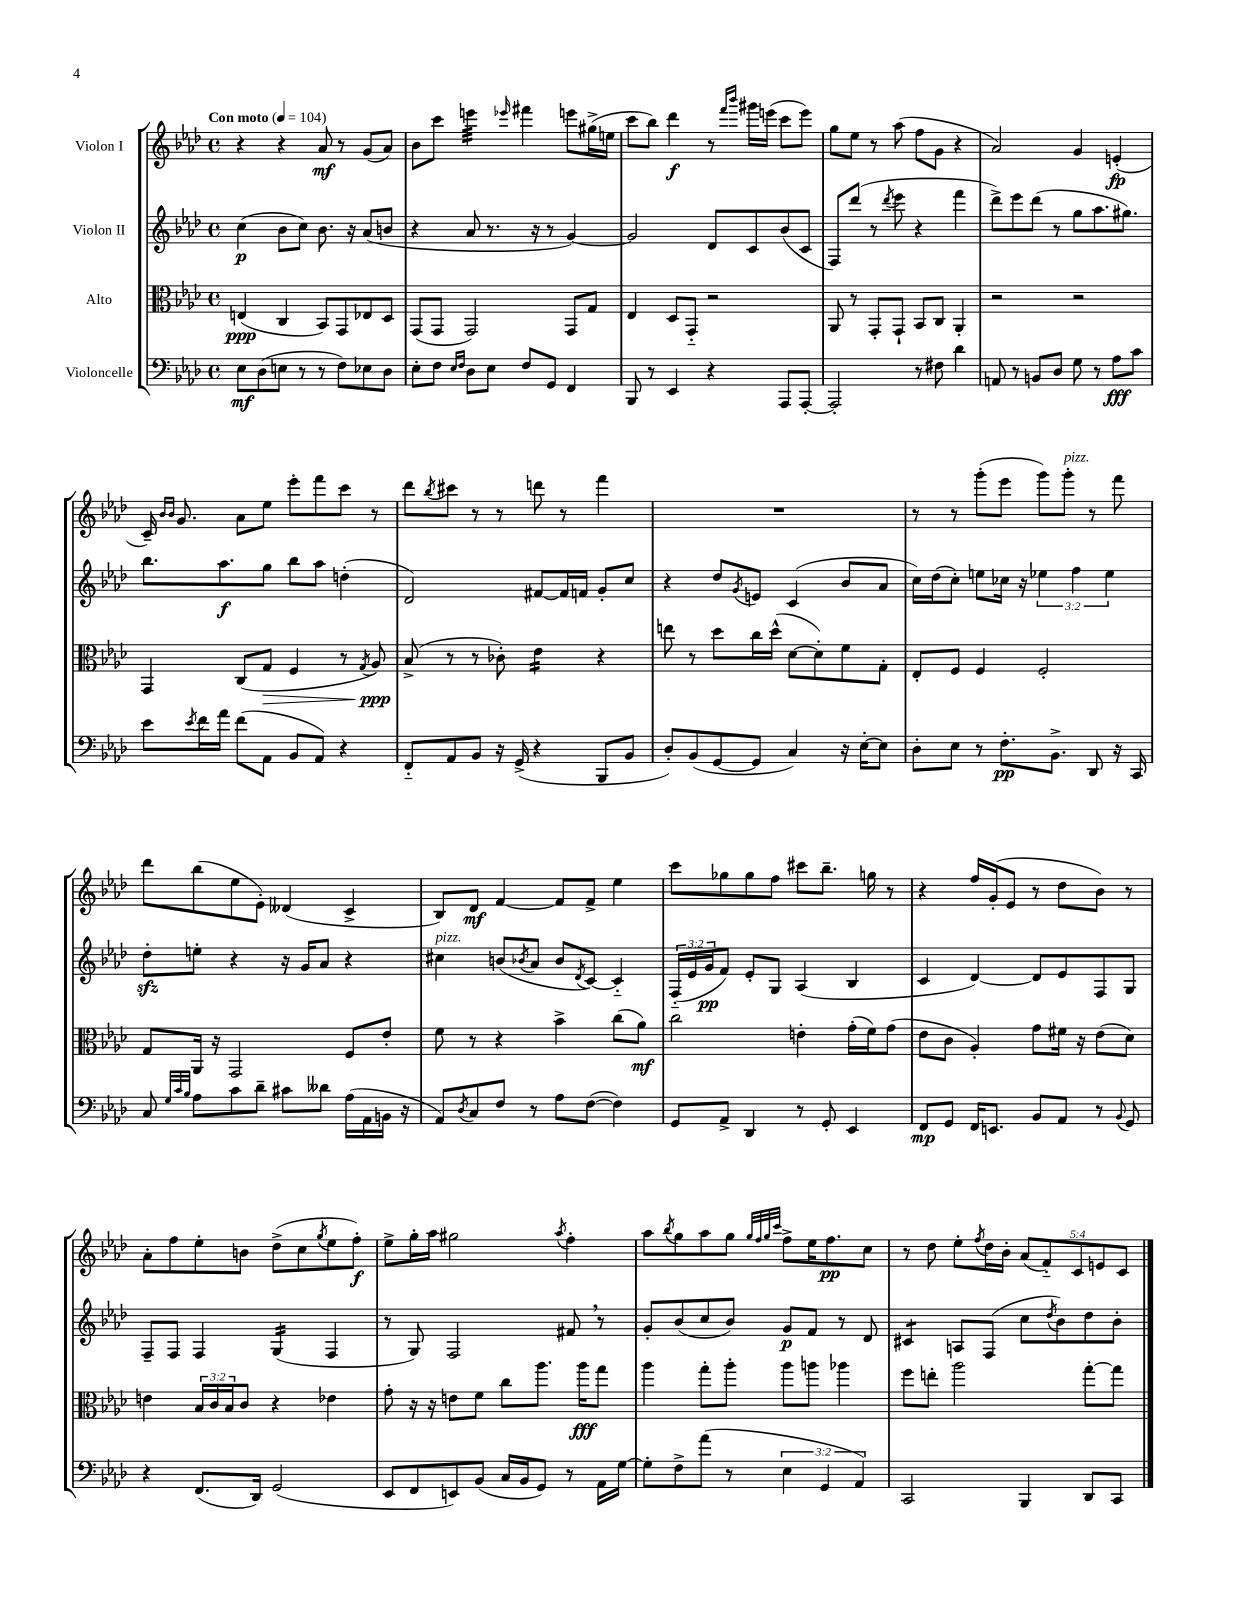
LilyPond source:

<<
\new StaffGroup <<
\new Staff = "s0" \with { instrumentName = "Violon I" } {
    \clef treble \key aes \major \defaultTimeSignature \time 4/4 \override Staff.TupletNumber.text = #tuplet-number::calc-fraction-text \tempo "Con moto" 4 = 104
    r4 r4 aes'8\mf r8 g'8( aes'8) |
    bes'8 c'''8 e'''4:32 \grace { ees'''16 } fis'''4 e'''8 gis''16->( e''16 |
    c'''8 bes''8) des'''4\f r8 \grace { f'''16 bes'''16 } gis'''16 e'''16( c'''8 e'''8) |
    g''8 ees''8 r8 aes''8( f''8 g'8 r4 |
    aes'2) g'4 e'4-.\fp( |
    c'16--) \grace { bes'16 bes'16 } g'8. aes'8 ees''8 ees'''8-. f'''8 c'''8 r8 |
    des'''8 \acciaccatura { bes''8 } cis'''8 r8 r8 d'''8 r8 f'''4 |
    R1 |
    r8 r8 g'''8-.( ees'''8 g'''8) g'''8-.^\markup { \italic "pizz." } r8 f'''8 |
    des'''8 bes''8( ees''8 ees'8-.) deses'4( c'4-> |
    bes8) des'8\mf f'4~ f'8 f'8-> ees''4 |
    c'''8 ges''8 ges''8 f''8 cis'''8 bes''8.-- g''16 r8 |
    r4 f''16 g'16-.( ees'8 r8 des''8 bes'8) r8 |
    aes'8-. f''8 ees''8-. b'8 des''8->( c''8 \acciaccatura { g''8 } ees''8 f''8-.\f) |
    ees''8-> g''16-. aes''16 gis''2 \acciaccatura { aes''8 } f''4-. |
    aes''8 \acciaccatura { bes''8 } g''8 aes''8 g''8 \grace { g''32 f''32 g''32 c'''32 } f''8-> ees''16 f''8.\pp c''8 |
    r8 des''8 ees''8-. \acciaccatura { f''8 } des''16 bes'16-. \tuplet 5/4 { aes'8( f'8-_) c'8 e'8 c'8 } \bar "|." |
}
\new Staff = "s1" \with { instrumentName = "Violon II" } {
    \clef treble \key aes \major \defaultTimeSignature \time 4/4 \override Staff.TupletNumber.text = #tuplet-number::calc-fraction-text
    c''4\p( bes'8 c''8) bes'8. r16 aes'8( b'8 |
    r4 aes'8 r8. r16 r8 g'4~) |
    g'2 des'8 c'8 bes'8( c'8 |
    f8) des'''8( r8 \acciaccatura { des'''8 } ees'''8 r4 f'''4 |
    des'''8->) ees'''8 des'''8( r8 g''8 aes''8. gis''8.) |
    bes''8. aes''8.\f g''8 bes''8 aes''8 d''4-.( |
    des'2) fis'8~ fis'16 f'16 g'8-. c''8 |
    r4 des''8 \acciaccatura { g'8 } e'8 c'4( bes'8 aes'8 |
    c''16) des''16( c''8-.) e''8 ces''16 r16 \tuplet 3/2 { ees''4 f''4 ees''4 } |
    des''8-.\sfz e''8-. r4 r16 g'16 aes'8 r4 |
    cis''4^\markup { \italic "pizz." } b'8( \acciaccatura { bes'8 } aes'8 bes'8 \acciaccatura { des'8 } c'8~) c'4-_ |
    \tuplet 3/2 { f16-_( ees'16 g'16\pp } f'8) ees'8-. g8 aes4( bes4 |
    c'4 des'4~) des'8 ees'8 f8 g8 |
    f8-- f8 f4 g4:16( f4 |
    r8 g8) f2 fis'8 \breathe r8 |
    g'8-. bes'8( c''8 bes'8) g'8\p f'8 r8 des'8 |
    cis'4:8 a8 f8( c''8 \acciaccatura { des''8 } bes'8) des''8 bes'8-. \bar "|." |
}
\new Staff = "s2" \with { instrumentName = "Alto" } {
    \clef alto \key aes \major \defaultTimeSignature \time 4/4 \override Staff.TupletNumber.text = #tuplet-number::calc-fraction-text
    e4\ppp( c4 bes,8) g,8 ees8 des8 |
    g,8( g,8 g,2) g,8 g8 |
    ees4 des8 g,8-_ r2 |
    aes,8 r8 g,8-. g,8-! bes,8 c8 aes,4-. |
    r2 r2 |
    g,4 c8( g8\> f4 r8 \acciaccatura { g8 } aes8\ppp\!) |
    bes8->( r8 r8 ces'8-.) ees'4:16 r4 |
    e''8 r8 des''8 c''16 des''16-^( des'8~ des'8-.) f'8 g8-. |
    ees8-. f8 f4 f2-. |
    g8 aes,16 r16 g,2 f8 ees'8-. |
    f'8 r8 r4 bes'4-> c''8( aes'8\mf) |
    c''2 e'4-. g'16-.( f'16) g'8( |
    ees'8 c'8 aes4-.) g'8 fis'16 r16 ees'8( des'8) |
    e'4 \tuplet 3/2 { bes16 c'16 bes16 } c'8 r4 ees'4 |
    g'8-. r16 r16 e'8 f'8 c''8 aes''8. aes''16\fff g''8 |
    aes''4 g''8-. aes''8-. aes''8 a''8 aes''4 |
    f''8 e''8-. aes''2 g''8~-. g''8 \bar "|." |
}
\new Staff = "s3" \with { instrumentName = "Violoncelle" } {
    \clef bass \key aes \major \defaultTimeSignature \time 4/4 \override Staff.TupletNumber.text = #tuplet-number::calc-fraction-text
    ees8\mf des8( e8 r8 r8 f8) ees8 des8 |
    ees8-. f8 \grace { ees16 f16 } des8 ees8 f8 g,8 f,4 |
    bes,,8 r8 ees,4 r4 aes,,8 aes,,8~-. |
    aes,,2-. r8 fis8 des'4 |
    a,8 r8 b,8 des8 g8 r8 aes8\fff c'8 |
    ees'8 \acciaccatura { ees'8 } f'16 aes'16 f'8( aes,8 bes,8 aes,8) r4 |
    f,8-_ aes,8 bes,8 r16 g,16->( r4 bes,,8 bes,8 |
    des8-.) bes,8( g,8~ g,8 c4) r16 ees16~-. ees8 |
    des8-. ees8 r8 f8.-.\pp bes,8.-> des,8 r16 c,16 |
    c8 \grace { g32 c'32 bes32 } aes8 c'8 des'8-- cis'8 deses'8 aes16( aes,16 b,16 r16 |
    aes,8) \acciaccatura { des8 } c8 f8 r8 aes8 f8~( f4) |
    g,8 aes,8-> des,4 r8 g,8-. ees,4 |
    f,8\mp g,8 f,16 e,8. bes,8 aes,8 r8 \appoggiatura { bes,8 } g,8 |
    r4 f,8.( des,16) g,2( |
    ees,8 f,8 e,8) bes,8( c16 bes,16 g,8) r8 aes,16 g16~ |
    g8-. f8-> aes'8( r8 \tuplet 3/2 { ees4 g,4 aes,4) } |
    c,2 bes,,4 des,8 c,8 \bar "|." |
}
>>
>>
\layout { \context { \Score \remove "Bar_number_engraver" } }
